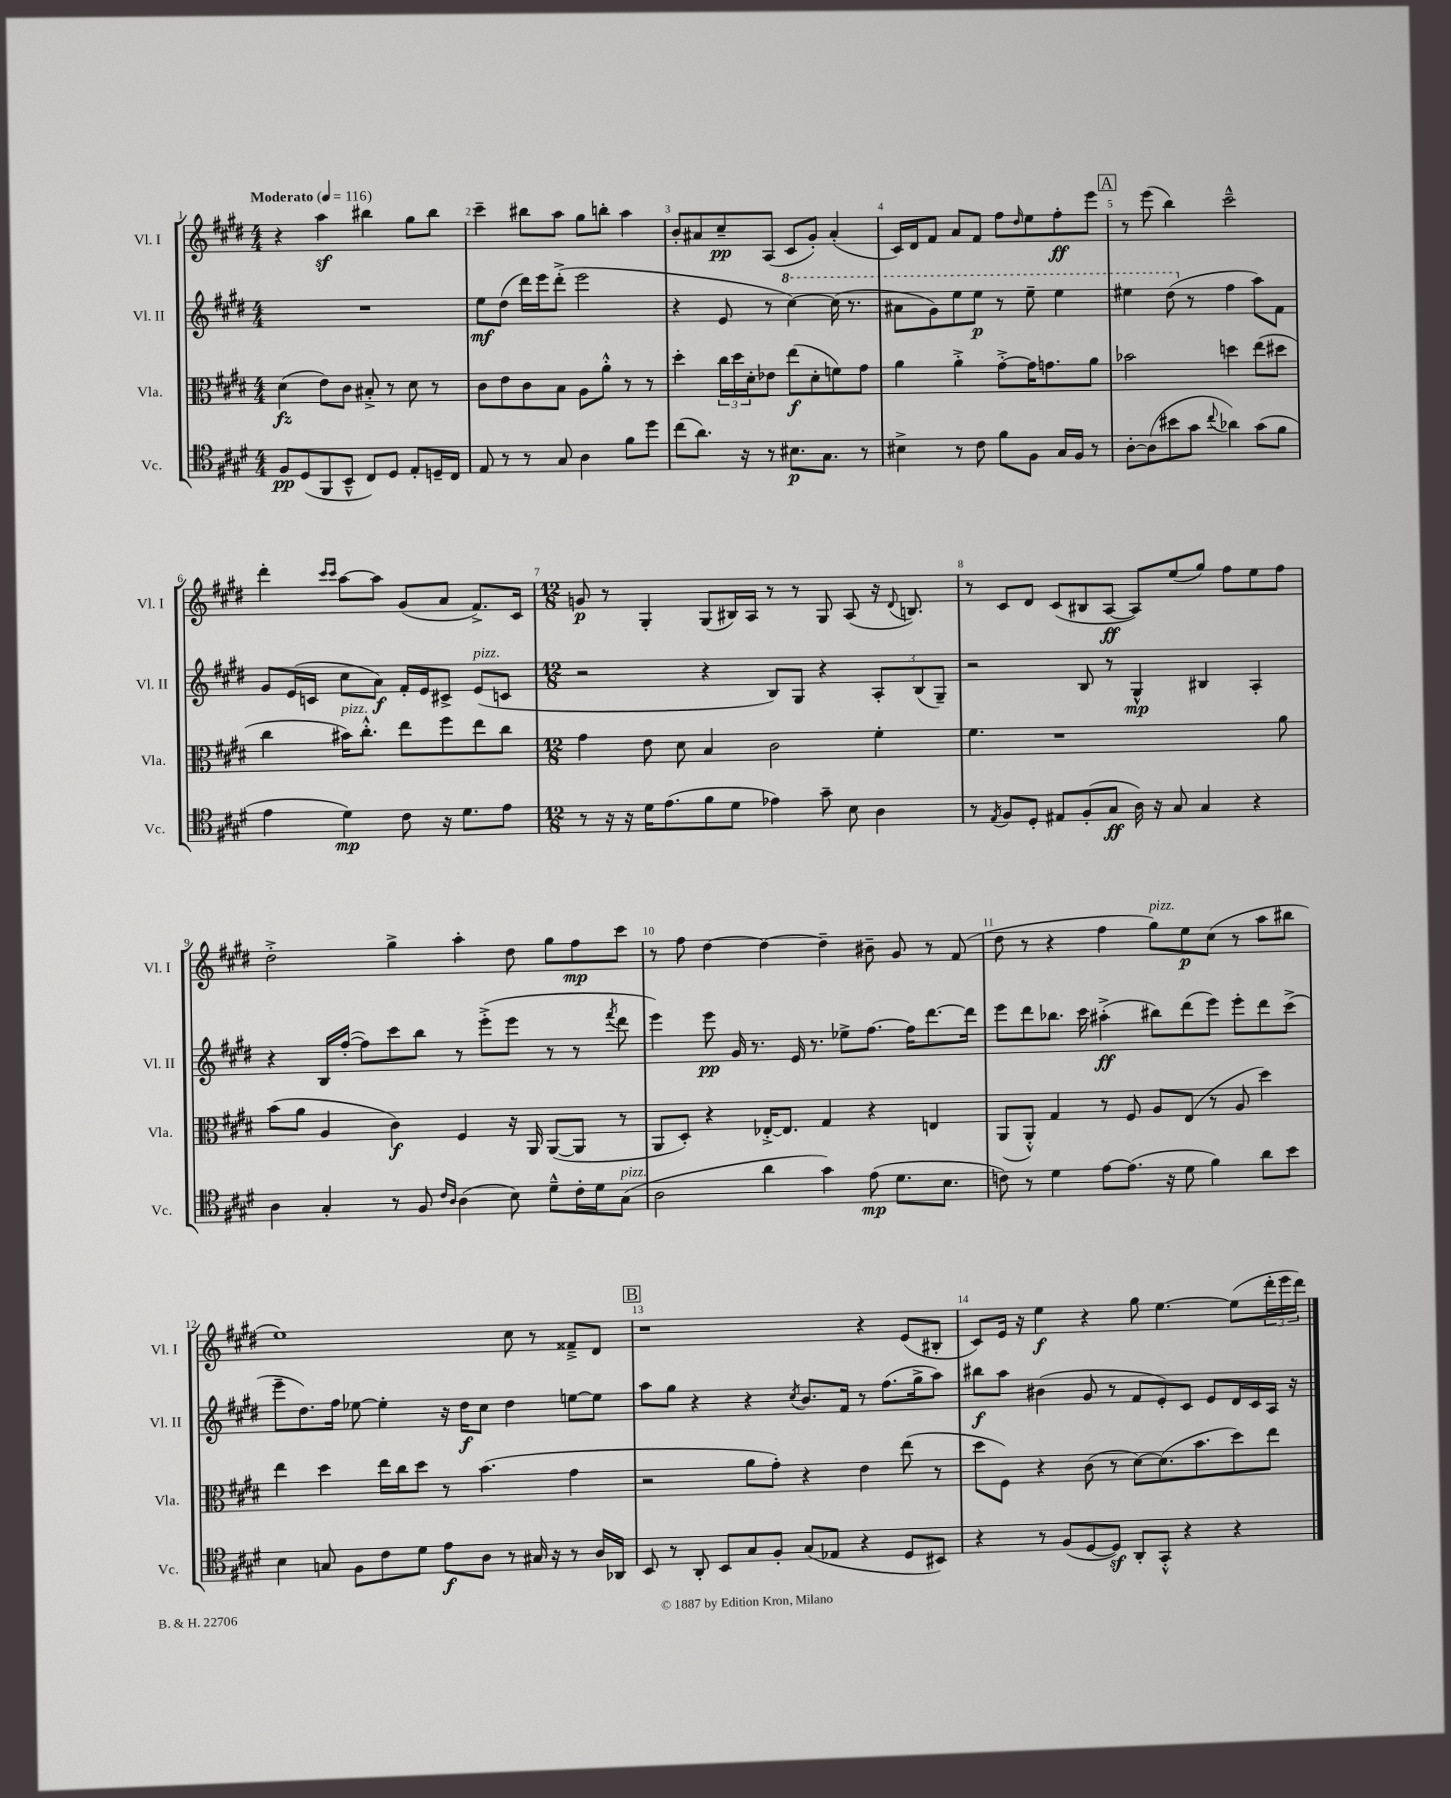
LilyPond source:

<<
\new StaffGroup <<
\new Staff = "s0" \with { instrumentName = "Vl. I" shortInstrumentName = "Vl. I" } {
    \clef treble \key e \major \numericTimeSignature \time 4/4 \tempo "Moderato" 4 = 116
    r4 a''4\sf bis''4 gis''8 bis''8 |
    cis'''4-- bis''8 a''8 gis''8 b''8-. a''4 |
    b'8-. ais'8 cis''8--\pp a8( cis'8 gis'8-.) ais'4-.( |
    cis'16) dis'16 fis'8 a'8 fis'8 fis''8 \grace { dis''16 } e''8 fis''8-.\ff e'''8 |
    \mark \markup { \box "A" } r8 e'''8( b''4) cis'''2---^ |
    dis'''4-. \grace { cis'''16 cis'''16 } a''8~ a''8 gis'8( a'8 fis'8.->) cis'16 |
    \numericTimeSignature \time 12/8 g'8\p r8 gis4-. gis8( bis16) a16 r8 r8 gis8 a8( r16 \appoggiatura { dis'8 } b8.) |
    r8 cis'8 dis'8 cis'8( bis8 a8~\ff a8) e''8( gis''8) fis''8 e''8 fis''8 |
    dis''2-.-> gis''4-> a''4-. dis''8 gis''8 fis''8\mp cis'''8 |
    r8 fis''8 dis''4~ dis''4~ dis''4-- bis'8-- gis'8 r8 fis'8( |
    dis''8 r8 r4 fis''4 gis''8^\markup { \italic "pizz." }) e''8\p cis''8( r8 a''8 bis''8 |
    e''1) cis''8 r8 fisis'8---> dis'8 |
    \mark \markup { \box "B" } r1 r4 e'8( bis8-. |
    cis'8) e'16 r16 e''4\f r4 gis''8 e''4.~ e''8( \tuplet 3/2 { dis'''16-. e'''16 dis'''16) } \bar "|." |
}
\new Staff = "s1" \with { instrumentName = "Vl. II" shortInstrumentName = "Vl. II" } {
    \clef treble \key e \major \numericTimeSignature \time 4/4
    R1 |
    e''8\mf dis''8( dis'''16) e'''16 dis'''8-.->( e'''2 |
    r4 e'8 r8 \ottava #1 cis'''4~) cis'''16( r8. |
    ais''8 gis''8) e'''8 e'''8\p r8 e'''8-- e'''4 |
    \mark \markup { \box "A" } eis'''4 dis'''8( \ottava #0 r8 fis''4 a''8) fis'8 |
    gis'8 e'16( c'16 cis''8 a'8\f) fis'16-. e'16 cis'8-> e'8^\markup { \italic "pizz." }( c'8 |
    \numericTimeSignature \time 12/8 r2 r4 b8) gis8 r4 \tuplet 3/2 { a8-. b8( gis8--) } |
    r2 b8 r8 gis4-^\mp bis4 a4-. |
    r4 b16 fis''16~-.( fis''8) cis'''8 b''8 r8 e'''8-.->( e'''8 r8 r8 \acciaccatura { fis'''8 } dis'''8 |
    e'''4) e'''8\pp gis'16 r8. e'16 r8. ees''8-> fis''8.~ fis''16 dis'''8.~ dis'''16 |
    e'''8 dis'''8 bes''8. cis'''16 ais''4-.->\ff( bis''8) dis'''8( e'''8) e'''8-. dis'''8 cis'''8->( |
    e'''8-- dis''8.) fis''16 ees''8~ ees''4-. r16 dis''16\f cis''8 dis''4 e''8~ e''8 |
    \mark \markup { \box "B" } a''8 gis''8 r4 r4 \acciaccatura { cis''8 } b'8. fis'16 r8 fis''8.( gis''16-> a''8) |
    bis''8\f a''8 bis'4( gis'8 r8 fis'8 e'8-.) cis'8 e'8 dis'16 cis'16 a16 r16 \bar "|." |
}
\new Staff = "s2" \with { instrumentName = "Vla." shortInstrumentName = "Vla." } {
    \clef alto \key e \major \numericTimeSignature \time 4/4
    dis'4\fz( e'8) cis'8 bis8-.-> r8 dis'8 r8 |
    cis'8 e'8 cis'8 b8 a8 a'8-.-^ r8 r8 |
    dis''4-. \tuplet 3/2 { cis''16 dis''16 dis'16-. } ees'8 e''8\f( dis'8-. f'8) gis'8 |
    a'4 a'4-.-> gis'8~-.-> gis'16 g'8. a'8 |
    \mark \markup { \box "A" } bes'2 d''4 e''8( dis''8 |
    cis''4 bis'16^\markup { \italic "pizz." }) cis''8.-.-^ e''8 fis''8 e''8 cis''8 |
    \numericTimeSignature \time 12/8 gis'4 e'8 dis'8 b4 cis'2 fis'4-. |
    fis'4. r1 a'8 |
    b'8( a'8 a4 cis'4\f) fis4 r16 a,16 a,8~( a,8 r8 |
    a,8 dis8-.) r4 ees16~-.-> ees8. gis4 r4 e4 |
    a,8( a,8-.-^) gis4 r8 fis8 a8 e8( r8 a8 dis''4) |
    e''4 dis''4 e''16 cis''16 dis''8 r8 b'4.( gis'4 |
    \mark \markup { \box "B" } r2 a'8 gis'8-.) r4 e'4 e''8( r8 |
    dis''8 fis8) r4 cis'8( r8 dis'8~) dis'8.( b'8. dis''8) e''8 \bar "|." |
}
\new Staff = "s3" \with { instrumentName = "Vc." shortInstrumentName = "Vc." } {
    \clef tenor \key e \major \numericTimeSignature \time 4/4
    fis8\pp dis8( fis,8 b,8---^ cis8) dis8 e8-. d16-- cis16 |
    e8 r8 r8 gis8 a4 fis'8 dis''8 |
    cis''8( a'8.) r16 r8 bis8.\p gis8. r8 |
    bis4-> r8 cis'8 fis'8 fis8 gis16 fis16 r8 |
    \mark \markup { \box "A" } a8~-. a8( bis'8 gis'8 \appoggiatura { cis''8 } aes'4) gis'8( fis'8 |
    e'4 dis'4\mp) cis'8 r16 dis'8. e'8 |
    \numericTimeSignature \time 12/8 r8 r16 r16 dis'16 e'8.( fis'8 dis'8 ees'4) gis'8-- b8 a4 |
    r8 \acciaccatura { e8 } fis8 dis8-. eis8 fis8-.( gis8\ff a16) r16 gis8 gis4 r4 |
    a4 gis4-. r8 fis8 \grace { cis'16 a16 } a4( b8) dis'8---^ cis'16-. dis'16 gis8^\markup { \italic "pizz." }( |
    a2 a'4 gis'4) e'8\mp( dis'8. b8. |
    c'8) r8 dis'4 e'8~ e'8.( r16 dis'8 fis'4) a'8 b'8 |
    b4 g8 fis8 cis'8 dis'8 e'8\f a8 r8 gis16 r16 r8 a16 aes,16 |
    \mark \markup { \box "B" } b,8 r8 a,8-. b,8 gis8 fis8-. gis8( ees8 r4 dis8 bis,8) |
    r4 r8 fis8( dis8~ dis8\sf) a,8-. gis,8-.-^ r4 r4 \bar "|." |
}
>>
>>
\layout { \context { \Score \override BarNumber.break-visibility = ##(#f #t #t) barNumberVisibility = #all-bar-numbers-visible } }
